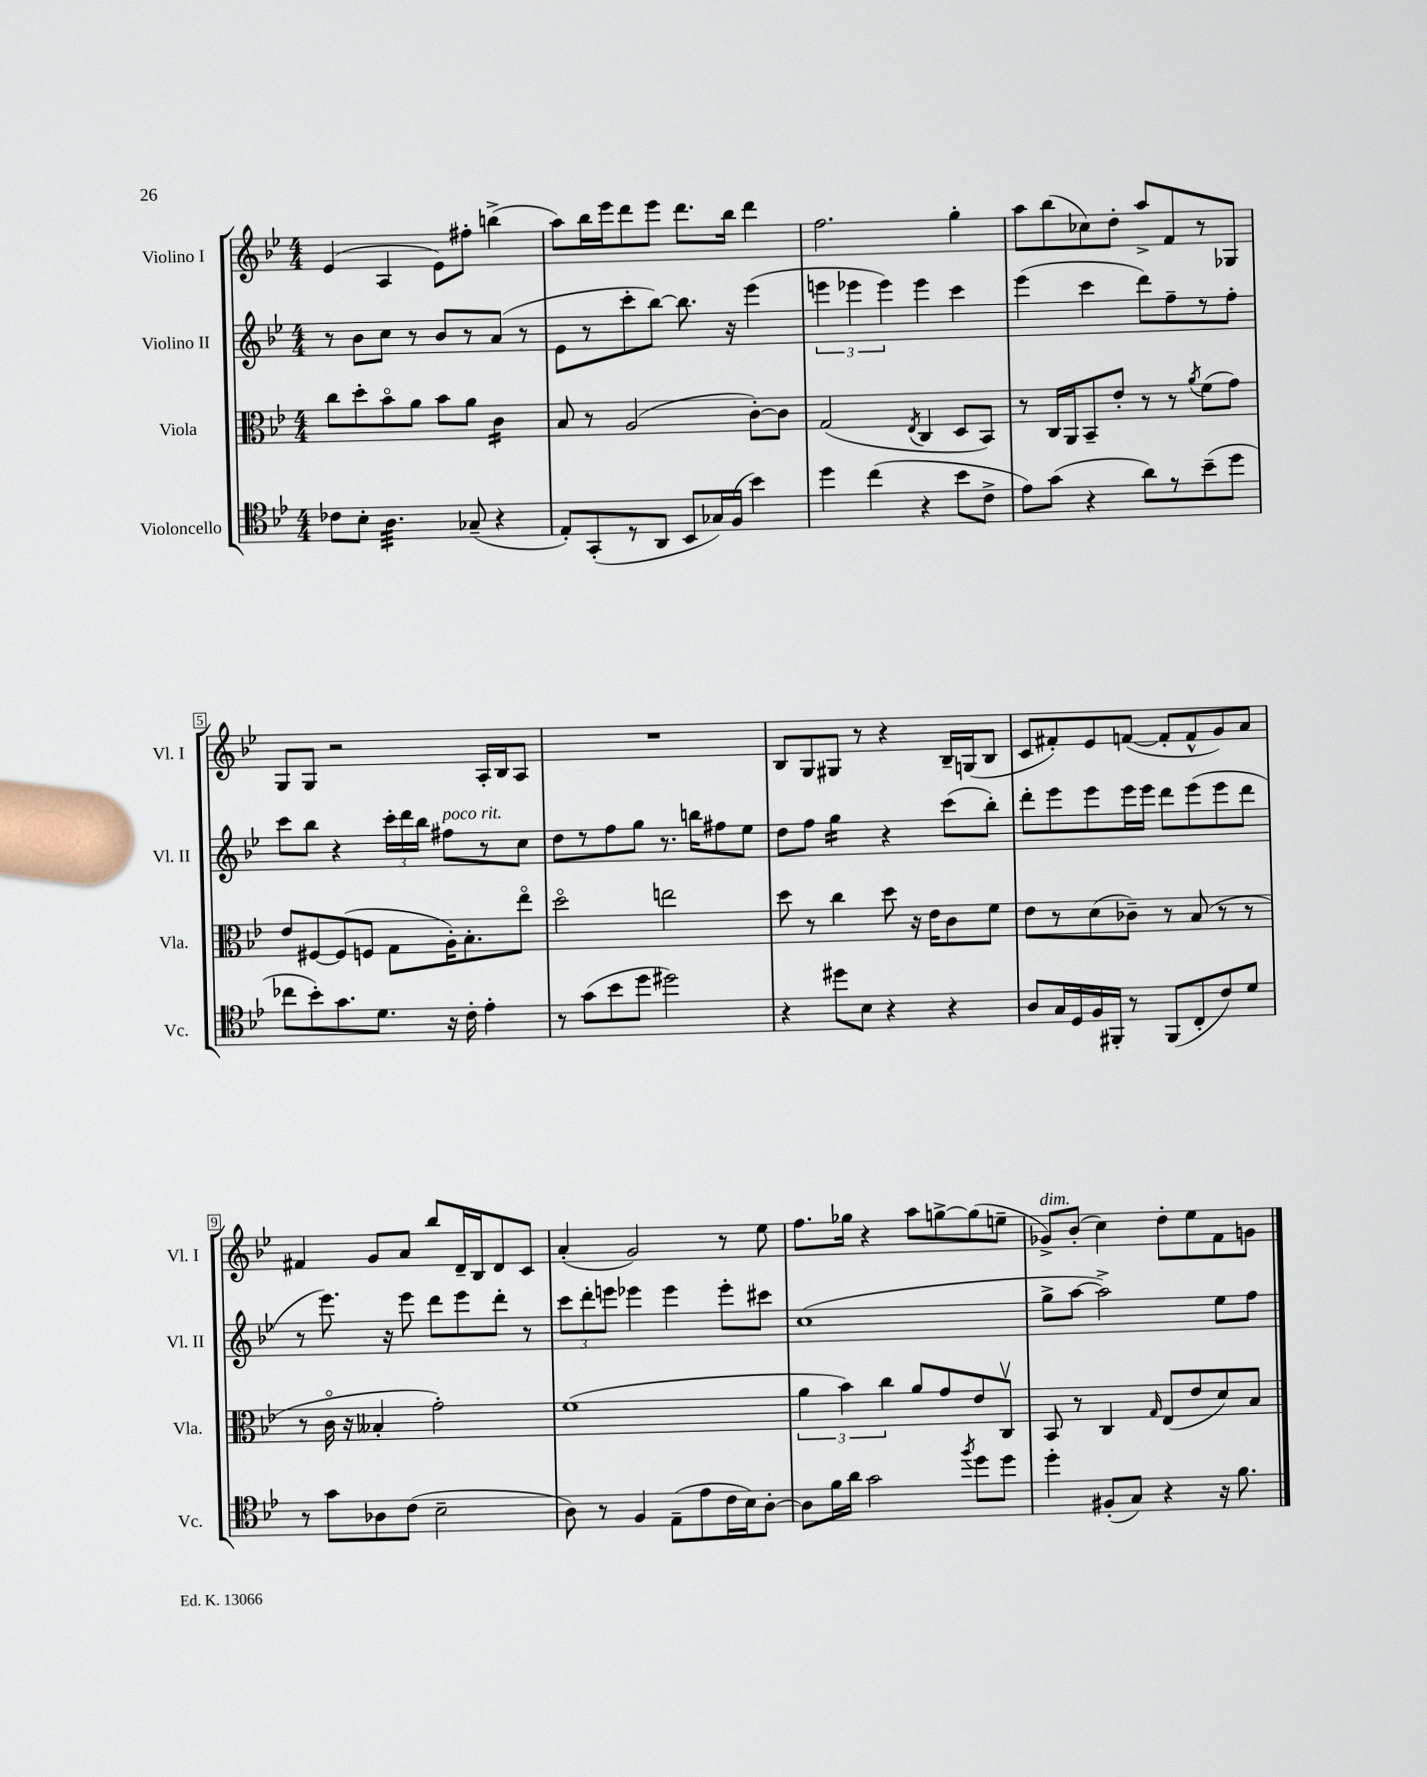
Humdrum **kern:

**kern	**kern	**kern	**kern
*staff4	*staff3	*staff2	*staff1
*clefC4	*clefC3	*clefG2	*clefG2
*k[b-e-]	*k[b-e-]	*k[b-e-]	*k[b-e-]
*M4/4	*M4/4	*M4/4	*M4/4
8c-	8cc	8r	(4e-
8B-'	8dd'	8b-	.
4.A	8b-o	8cc	4A
.	8a	8r	.
.	8b-	8b-	8e-)
(8G-~	8a	8r	8ff#'
4r	4c	(8a	(4bb^
.	.	8r	.
=	=	=	=
8E-')	8B-	8e-	8aa)
(8GG'	8r	8r	16bb-
.	.	.	16eee-
8r	(2A	8ccc'	8ddd
8AA	.	[8bb-)	8eee-
8BB-	.	8.bb-]	8.ddd
16G-)	.	.	.
(16F	.	16r	16bb-
4b-)	[8c')	(4eee-	4ddd
.	8c]	.	.
=	=	=	=
4dd	(2G	6eee	2.ff
.	.	6eee-	.
(4cc	.	.	.
.	.	6eee-)	.
.	8qE-	.	.
4r	4C	4eee-	.
8b-	8D	4ccc	4gg'
8c^	8BB-)	.	.
=	=	=	=
8e-)	8r	(4eee-	8aa
(8g	16C	.	(8bb-
.	16AA	.	.
4r	8BB-~	4ccc	8cc-)
.	8e-'	.	8dd'
8a)	8r	8ddd)	8aa^
8r	8r	8ff~	8f
.	8qa	.	.
(8b-~	(8f	8r	8r
8dd	8g)	8ff'	8G-
=	=	=	=
8cc-	8e-	8ccc	8G
8b-')	[8F#	8bb-	8G
8.g	(8F#]	4r	2r
.	8F	.	.
8.d	.	.	.
.	8G	24ccc'	.
.	.	24ddd	.
.	.	24bb-	.
16r	16A')	8ff#	.
16c'	8.B-'	.	.
4e-'	.	8r	16A'
.	.	.	16B-
.	8ee-o	8cc	8A
=	=	=	=
8r	2ddo	8dd	1r
(8g	.	8r	.
8b-	.	8ff	.
8dd	.	8gg	.
2dd#)	2ee	8.r	.
.	.	16bb	.
.	.	8ff#	.
.	.	8ee-	.
=	=	=	=
4r	8dd	8dd	8B-
.	8r	8ff	8G
8dd#	4cc	4gg	8G#
8B-	.	.	8r
4r	8dd	4r	4r
.	16r	.	.
.	16e-	.	.
4r	8c	(8ccc	16B-~
.	.	.	(16G
.	8f	8bb-')	8B-
=	=	=	=
8A	8e-	8ddd'	8c
16G	8r	8eee-	8f#')
16D	.	.	.
16F	(8d	8eee-	8e-
16FF#'	.	.	.
8r	8c-~)	16eee-	([8f
.	.	16eee-	.
(8FF#	8r	8ddd	8f']
8C'	(8B-	(8eee-	8f^^
8c)	8r	8eee-	8g)
8d	8r	8ddd	8a
=	=	=	=
8r	8r	8r	4f#
8g	16co	8.eee-)	.
.	16r	.	.
8A-	4B--'	.	8g
.	.	16r	.
(8c	.	8eee-	8a
2B-~	2g')	8ddd	8bb-
.	.	8eee-	16d~
.	.	.	16B-
.	.	8ddd'	8d
.	.	8r	8c
=	=	=	=
8A)	(1f	12ccc	(4a'
.	.	12ddd'	.
8r	.	.	.
.	.	12eee	.
4F	.	4eee-	2g)
(8E-~	.	4eee-	.
8e-	.	.	.
16c	.	8eee-'	8r
16B-)	.	.	.
[8A'	.	8ccc#	8ee-
=	=	=	=
8A]	6a	(1cc	8.ff
16f	.	.	.
.	6b-)	.	.
16a	.	.	16gg-
2g	.	.	4r
.	6cc	.	.
.	8a	.	8aa
.	8g	.	[8gg^
8qff	.	.	.
8dd	8e-	.	(8gg]
8dd	8Cv	.	8ee~
=	=	=	=
4dd'	8BB-	8gg^	8g-^)
.	8r	[8aa	(8b-'
(8F#'	4C	2aa^])	4cc)
8G)	.	.	.
.	16qqG	.	.
4r	(8E-	.	8dd'
.	8e-	.	8ee-
16r	8d)	8ee-	8f
8.f	.	.	.
.	8B-	8ff	8g
==	==	==	==
*-	*-	*-	*-
